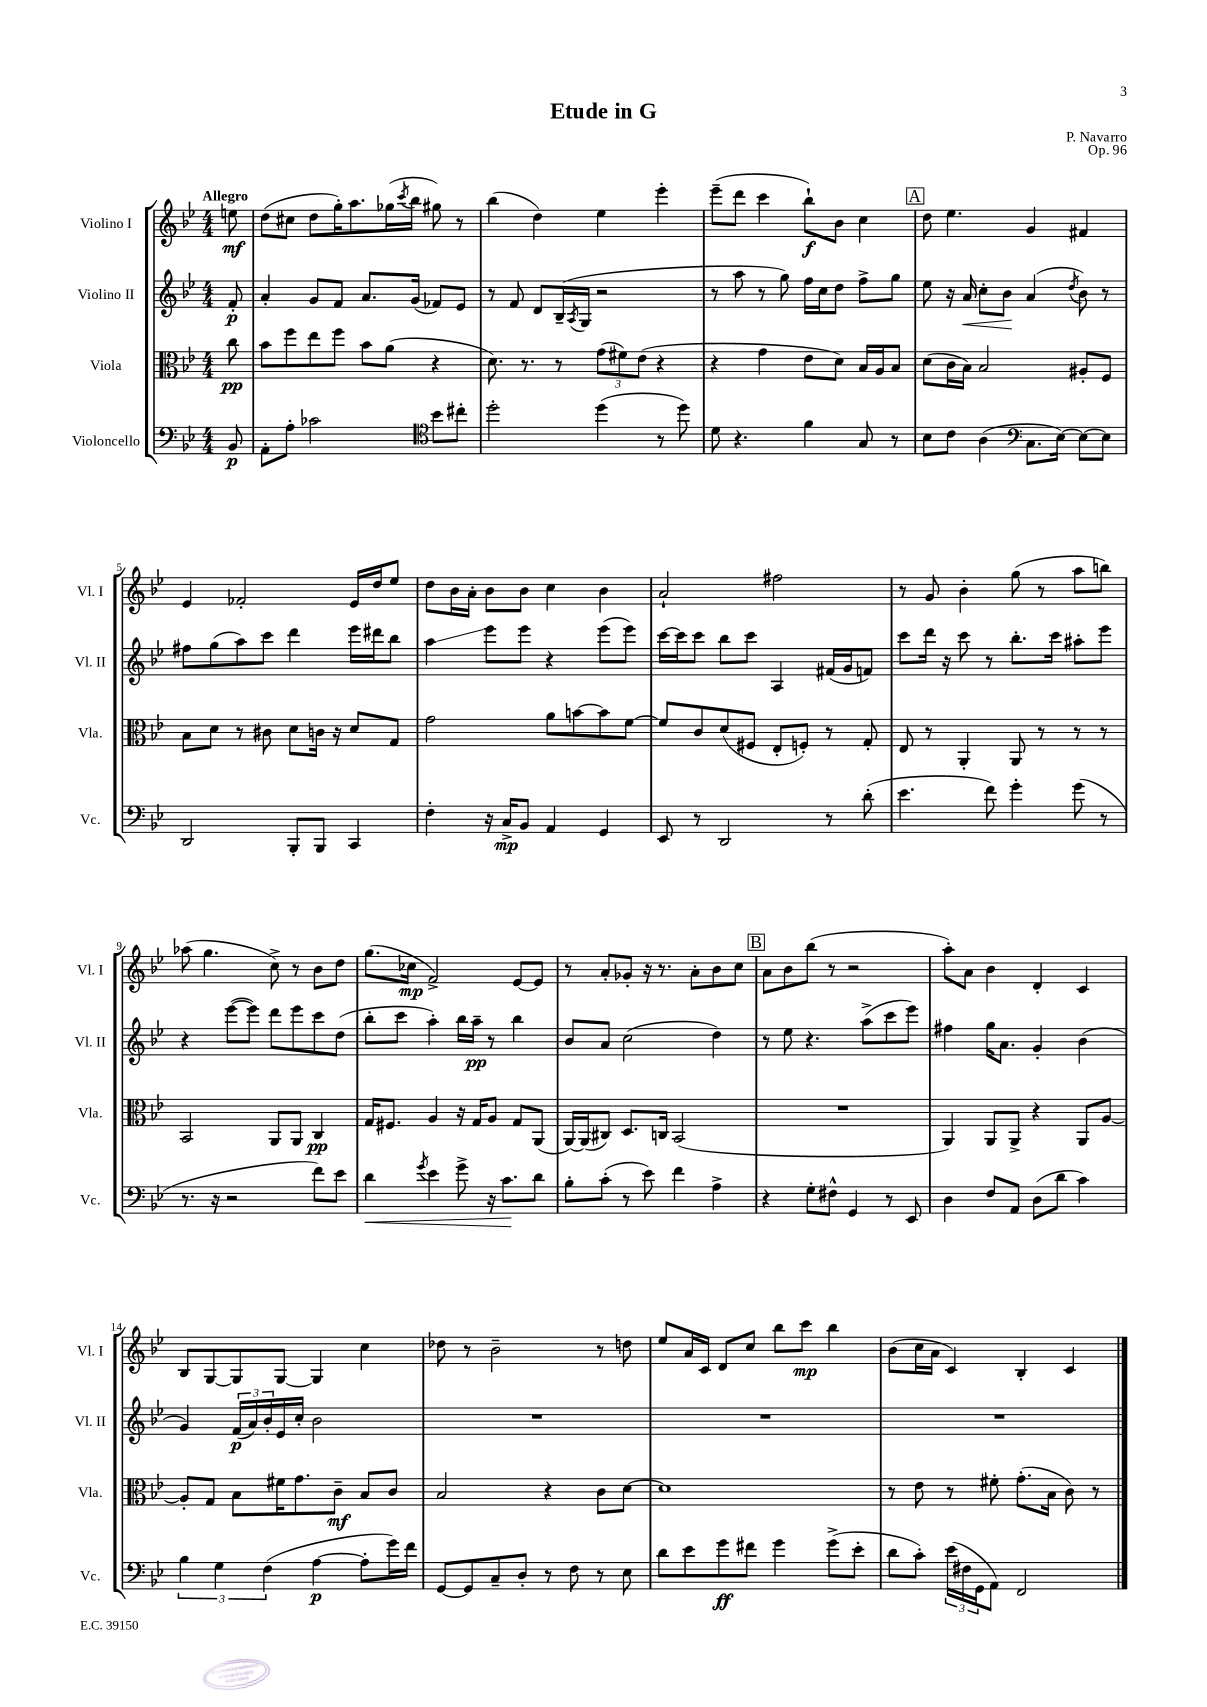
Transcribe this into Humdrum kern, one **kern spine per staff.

**kern	**kern	**kern	**kern
*staff4	*staff3	*staff2	*staff1
*clefF4	*clefC3	*clefG2	*clefG2
*k[b-e-]	*k[b-e-]	*k[b-e-]	*k[b-e-]
*M4/4	*M4/4	*M4/4	*M4/4
8BB-	8cc	8f'	8ee
=	=	=	=
8AA'	8b-	4a'	(8dd
8A'	8ff	.	8cc#
2c-	8ee-	8g	8dd
.	8ff	8f	16gg')
.	.	.	8.aa
.	8b-	8.a	.
.	(8a	.	(16gg-
.	.	.	8qccc
.	.	(16g	16bb-
*clefC4	*	*	*
8b-	4r	8f-)	8gg#)
8cc#'	.	8e-	8r
=	=	=	=
2dd'	8.d)	8r	(4bb-
.	.	8f	.
.	8.r	.	.
.	.	8d	4dd)
.	8r	(16B-~	.
.	.	8qA	.
.	.	16G	.
(4dd	(12g	2r	4ee-
.	12f#)	.	.
.	(12e-	.	.
8r	4r	.	4eee-'
8dd)	.	.	.
=	=	=	=
8d	4r	8r	(8eee-~
4.r	.	8aa	8ddd
.	4g	8r	4ccc
.	.	8gg)	.
4f	8e-	16ff	8bb-`)
.	.	16cc	.
.	8d)	8dd	8b-
8G	16B-	8ff^	4cc
.	16A	.	.
8r	8B-	8gg	.
=	=	=	=
8B-	(8d	8ee-	8dd
8c	16c	16r	4.ee-
.	16B-)	16a	.
(4A	2B-	8cc'	.
.	.	8b-	.
*clefF4	*	*	*
8.C	.	(4a	4g
[16E-)	.	.	.
.	.	8qdd	.
8E-_	8A#'	8b-)	4f#
8E-]	8F	8r	.
=	=	=	=
2DD	8B-	8ff#	4e-
.	8d	(8gg	.
.	8r	8aa)	2f-'
.	8c#	8ccc	.
8BBB-'	8d	4ddd	.
8BBB-	16c	.	.
.	16r	.	.
4CC	8d	16eee-	16e-
.	.	16ddd#	16dd
.	8G	8bb-	8ee-
=	=	=	=
4F'	2g	4aa	8dd
.	.	.	16b-
.	.	.	16a'
16r	.	8eee-	8b-
16C^	.	.	.
8BB-	.	8eee-	8b-
4AA	8a	4r	4cc
.	[8b	.	.
4GG	8b]	(8eee-	4b-
.	[8f	8eee-)	.
=	=	=	=
8EE-	8f]	[16ccc	2a`
.	.	16ccc]	.
8r	8c	8ccc	.
2DD	(8d	8bb-	.
.	8F#	8ccc	.
.	8E-'	4A	2ff#
.	8F')	.	.
8r	8r	(16f#	.
.	.	16g	.
(8d'	8G'	8f)	.
=	=	=	=
4.e-	8E-	8ccc	8r
.	8r	16ddd	8g
.	.	16r	.
.	4AA'	8ccc	4b-'
8f)	.	8r	.
4g'	8AA	8.bb-'	(8gg
.	8r	.	8r
.	.	16ccc	.
(8g	8r	8aa#'	8aa
8r	8r	8eee-	8bb)
=	=	=	=
8.r	2BB-	4r	(8aa-
.	.	.	4.gg
16r	.	.	.
2r	.	([8eee-	.
.	.	8eee-])	.
.	8AA	8ddd	8cc^)
.	8AA	8eee-	8r
8f)	4C	8ccc	8b-
8e-	.	(8dd	8dd
=	=	=	=
4d	16G	8bb-'	(8.gg
.	8.F#	.	.
.	.	8ccc	.
.	.	.	16cc-
8qg	.	.	.
4e-	4A	4aa')	2f^)
8g^	16r	16bb-	.
.	16G	16aa~	.
16r	8A	8r	.
8.c	.	.	.
.	8G	4bb-	[8e-
8d	(8AA	.	8e-]
=	=	=	=
8B-'	[16AA)	8b-	8r
.	(16AA]	.	.
(8c'	8C#)	8a	8a'
8r	8.D	(2cc	8g-'
8e-)	.	.	16r
.	16C	.	8.r
4f	(2BB-	.	.
.	.	.	8a'
4A^	.	4dd)	8b-
.	.	.	8cc
=	=	=	=
4r	1r	8r	8a
.	.	8ee-	8b-
8G'	.	4.r	(8bb-
8F#^^	.	.	8r
4GG	.	.	2r
.	.	(8aa^	.
8r	.	8ccc	.
8EE-	.	8eee-)	.
=	=	=	=
4D	4AA)	4ff#	8aa')
.	.	.	8a
8F	8AA	16gg	4b-
.	.	8.a	.
8AA	8AA^	.	.
(8D	4r	4g'	4d'
8d	.	.	.
4c)	8AA	(4b-	4c
.	[8A	.	.
=	=	=	=
6B-	8A']	4g)	8B-
.	8G	.	[8G
6G	.	.	.
.	8B-	(24f	8G]
.	.	24a)	.
(6F	.	24b-'	.
.	16f#	16e-	[8G
.	8.g	16cc'	.
[4A	.	2b-	4G]
.	8c~	.	.
8A']	8B-	.	4cc
16g)	8c	.	.
16f	.	.	.
=	=	=	=
[8GG	2B-	1r	8dd-
8GG]	.	.	8r
8C~	.	.	2b-~
8D'	.	.	.
8r	4r	.	.
8F	.	.	.
8r	8c	.	8r
8E-	[8d	.	8dd
=	=	=	=
8d	1d]	1r	8ee-
8e-	.	.	16a
.	.	.	16c
8g	.	.	8d
8f#	.	.	8cc
4g	.	.	8bb-
.	.	.	8ccc
(8g^	.	.	4bb-
8e-'	.	.	.
=	=	=	=
8d	8r	1r	(8b-
8c')	8e-	.	16cc
.	.	.	16a
(24e-	8r	.	4c)
24F#	.	.	.
24GG	.	.	.
8AA)	8f#'	.	.
2FF	(8.g'	.	4B-'
.	16B-	.	.
.	8c)	.	4c
.	8r	.	.
==	==	==	==
*-	*-	*-	*-
